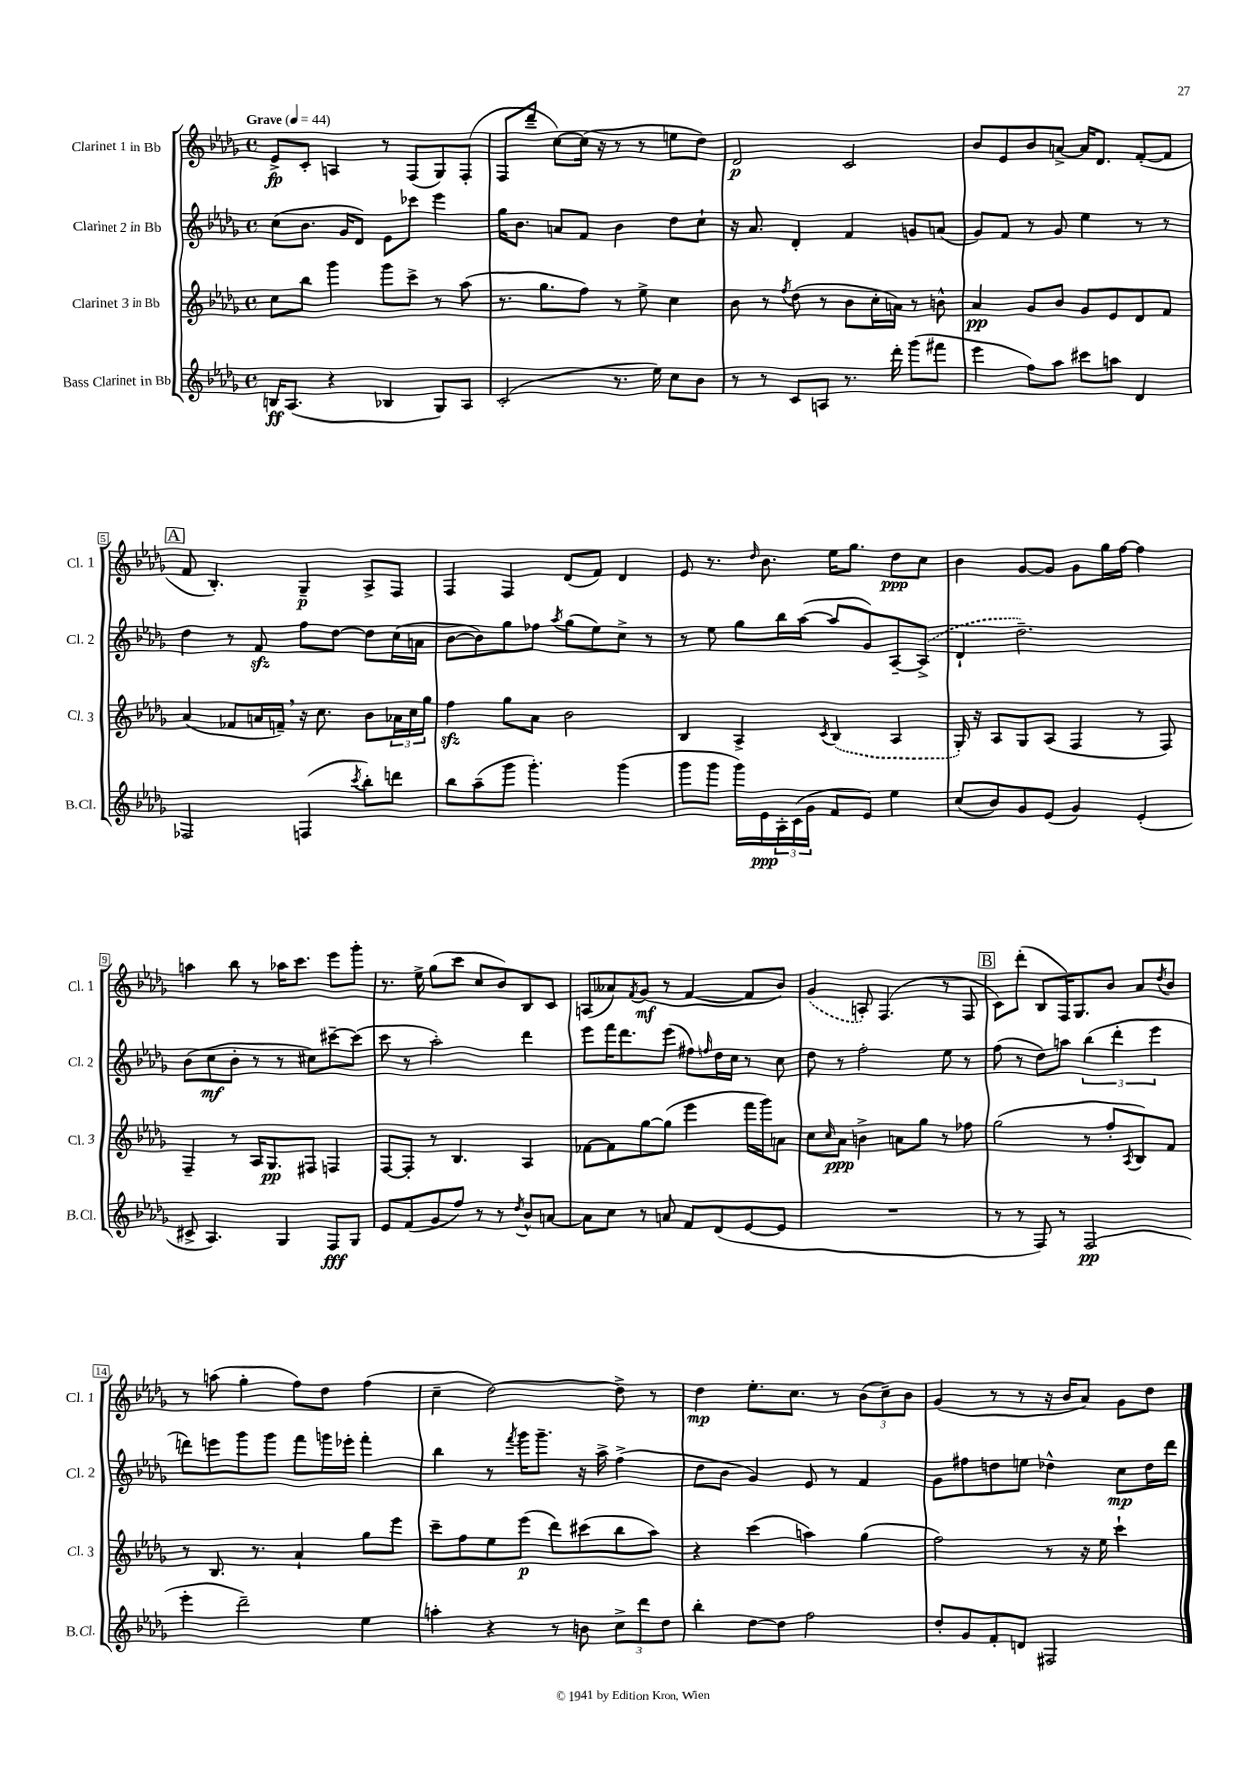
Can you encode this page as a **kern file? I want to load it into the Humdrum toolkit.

**kern	**dynam	**kern	**dynam	**kern	**dynam	**kern	**dynam
*part4	*part4	*part3	*part3	*part2	*part2	*part1	*part1
*staff4	*staff4	*staff3	*staff3	*staff2	*staff2	*staff1	*staff1
*I"Bass Clarinet in Bb	*	*I"Clarinet 3 in Bb	*	*I"Clarinet 2 in Bb	*	*I"Clarinet 1 in Bb	*
*I'B.Cl.	*	*I'Cl. 3	*	*I'Cl. 2	*	*I'Cl. 1	*
*clefG2	*	*clefG2	*	*clefG2	*	*clefG2	*
*k[b-e-a-d-g-]	*	*k[b-e-a-d-g-]	*	*k[b-e-a-d-g-]	*	*k[b-e-a-d-g-]	*
*M4/4	*	*M4/4	*	*M4/4	*	*M4/4	*
*met(c)	*	*met(c)	*	*met(c)	*	*met(c)	*
*MM44	*	*MM44	*	*MM44	*	*MM44	*
=1	=1	=1	=1	=1	=1	=1	=1
!	!	!	!	!	!	!LO:TX:a:B:t=Grave	!
16Bn/KL	ff	8cc\L	.	(8cc\L	.	8e-^/L	fp
(8.A-/J	.	.	.	.	.	.	.
.	.	8bb-\J	.	8.b-\J	.	8c'/J	.
4r	.	4ggg-\	.	.	.	4An/	.
.	.	.	.	16g-/KL	.	.	.
.	.	.	.	8d-/J)	.	.	.
4B-X/	.	8ggg-\L	.	8e-\L	.	8r	.
.	.	8ccc^\J	.	8ccc-X\J	.	(8F/L	.
8G-/L)	.	8r	.	4eee-\	.	8G-/)	.
8A-/J	.	(8aa-\	.	.	.	(8F'/J	.
=2	=2	=2	=2	=2	=2	=2	=2
(2c'/	.	8.r	.	16gg-\KL	.	8F/L	.
.	.	.	.	8.b-\J	.	.	.
.	.	.	.	.	.	8ddd-~/J	.
.	.	8.gg-\L	.	.	.	.	.
.	.	.	.	8an/L	.	[8cc\L)	.
.	.	8ff\J)	.	8f/J	.	(16cc\Jk]	.
.	.	.	.	.	.	16r	.
8.r	.	8r	.	4b-\	.	8r	.
.	.	8ee-^\	.	.	.	8r	.
16ee-\)	.	.	.	.	.	.	.
8cc\L	.	4cc\	.	8dd-\L	.	8een\L	.
8b-\J	.	.	.	8cc`\J	.	8dd-\J)	.
=3	=3	=3	=3	=3	=3	=3	=3
8r	.	8b-\	.	16r	.	2d-/	p
.	.	.	.	8.a-/	.	.	.
8r	.	8r	.	.	.	.	.
.	.	8qff/	.	.	.	.	.
8c/L	.	(8dd-\	.	4d-'/	.	.	.
8An/J	.	8r	.	.	.	.	.
8.r	.	8b-\L	.	4f/	.	2c/	.
.	.	16cc'\L	.	.	.	.	.
16ddd-'\	.	16an\JJ)	.	.	.	.	.
(8ggg-\L	.	8r	.	8gn/L	.	.	.
8fff#X\J	.	8bn^^\	.	(8an/J	.	.	.
=4	=4	=4	=4	=4	=4	=4	=4
4eee-\	.	4a-/	pp	8g-/L)	.	8b-/L	.
.	.	.	.	8f/J	.	8e-/	.
8ff\L)	.	8g-/L	.	8r	.	8b-/	.
8aa-\J	.	8b-/J	.	8g-/	.	[8an^/J	.
8ccc#X\L	.	8g-/L	.	4ee-\	.	16a/KL]	.
.	.	.	.	.	.	8.d-/J	.
8aan\J	.	8e-/	.	.	.	.	.
4d-/	.	8d-/	.	8r	.	([8f'/L	.
.	.	8f/J	.	8r	.	8f/J]	.
!!LO:LB:g=z
!!LO:REH:place=s1:t=A
=5	=5	=5	=5	=5	=5	=5	=5
2F-X/	.	(4a-/	.	4dd-\	.	8f/	.
.	.	.	.	.	.	4.B-'/)	.
.	.	8f-X/L	.	8r	.	.	.
.	.	16an/L	.	8fzz/	.	.	.
.	.	16fn~,/JJ)	.	.	.	.	.
(4Fn/	.	16r	.	8ff\L	.	4G-~/	p
.	.	8.cc\	.	.	.	.	.
.	.	.	.	[8dd-\J	.	.	.
8qccc/	.	.	.	.	.	.	.
8bb-'\L)	.	8b-\L	.	8dd-\L]	.	8A-^/L	.
8dddn\J	.	24a-X\L	.	(16cc\L	.	8F/J	.
.	.	24cc\	.	.	.	.	.
.	.	.	.	16an\JJ	.	.	.
.	.	24gg-\JJ	.	.	.	.	.
=6	=6	=6	=6	=6	=6	=6	=6
8bb-\L	.	4ffzz\	.	[8b-\L	.	4F/	.
(8aa-~\	.	.	.	8b-\])	.	.	.
8ggg-\J	.	8gg-\L	.	8gg-\	.	4F/	.
4.ggg-'\)	.	8a-\J	.	8ff-X\J	.	.	.
.	.	.	.	8qaa-/	.	.	.
.	.	2b-\	.	(8gg-\L	.	(8d-/L	.
.	.	.	.	8ee-\)	.	8f/J)	.
(4ggg-\	.	.	.	8cc^\J	.	4d-/	.
.	.	.	.	8r	.	.	.
=7	=7	=7	=7	=7	=7	=7	=7
8ggg-\L	.	4B-/	.	8r	.	8e-/	.
8ggg-\J	.	.	.	8ee-\	.	8.r	.
16ggg-\LL)	.	4A-^/	.	8gg-\L	.	.	.
.	.	.	.	.	.	16qqdd-/	.
16e-\	ppp	.	.	.	.	8.b-\	.
24A-'\	.	.	.	16bb-\L	.	.	.
(24c\	.	.	.	.	.	.	.
.	.	.	.	([16aa-\JJ	.	.	.
24g-\JJ	.	.	.	.	.	.	.
.	.	8qc/	.	.	.	.	.
8f/L	.	(4B-/	.	8aa-/L]	.	16ee-\KL	.
.	.	.	.	.	.	8.gg-\J	.
8e-/J)	.	.	.	8g-/)	.	.	.
4ee-\	.	4A-/	.	[8A-~/	.	8dd-\L	ppp
.	.	.	.	(8A-^/J]	.	8cc\J	.
=8	=8	=8	=8	=8	=8	=8	=8
(8cc/L	.	16G-'/)	.	4d-`/	.	4b-\	.
.	.	16r	.	.	.	.	.
8b-/)	.	8A-/L	.	.	.	.	.
8g-/	.	8G-/	.	2.dd-~\)	.	[8g-/L	.
(8e-/J	.	(8A-/J	.	.	.	8g-/J]	.
4g-/)	.	4F/	.	.	.	8g-\L	.
.	.	.	.	.	.	16gg-\L	.
.	.	.	.	.	.	[16ff\JJ	.
(4e-'/	.	8r	.	.	.	4ff\]	.
.	.	8F/)	.	.	.	.	.
!!LO:LB:g=z
=9	=9	=9	=9	=9	=9	=9	=9
8c#X^/	.	4F~/	.	(8b-\L	.	4aan\	.
4.A-/)	.	.	.	8cc\	mf	.	.
.	.	8r	.	8b-'\J	.	8bb-\	.
.	.	16A-/KL	.	8r	.	8r	.
.	.	8.G-/	pp	.	.	.	.
4G-/	.	.	.	8r	.	16aa-X\KL	.
.	.	.	.	.	.	8.ccc\J	.
.	.	8F#X/J	.	8cc#X\L)	.	.	.
8F/L	fff	4Fn/	.	[8ccc#X~\	.	8eee-\L	.
8G-/J	.	.	.	(8ccc#\J]	.	8ggg-'\J	.
=10	=10	=10	=10	=10	=10	=10	=10
8e-/L	.	[8F/L	.	8ccc\	.	8.r	.
(8f/	.	8F'/J]	.	8r	.	.	.
.	.	.	.	.	.	16ee-^\	.
8g-/	.	8r	.	2aa-'\)	.	(8gg-\L	.
8ff/J)	.	4.B-/	.	.	.	8ccc\J	.
8r	.	.	.	.	.	8cc/L	.
8r	.	.	.	.	.	8b-/)	.
8qdd-/	.	.	.	.	.	.	.
8b-^^/L	.	4A-/	.	4ddd-\	.	8B-/	.
[8an/J	.	.	.	.	.	8c/J	.
=11	=11	=11	=11	=11	=11	=11	=11
8a\L]	.	[8f-X\L	.	8eee-\L	.	(8An/L	.
8cc\J	.	8f-\]	.	16fff\K	.	8a--X/)	.
.	.	.	.	8.ddd-\	.	.	.
.	.	.	.	.	.	8qf/	.
8r	.	[8gg-\	.	.	.	(8g-/J	mf
8an/	.	(8gg-\J]	.	(8eee-\J	.	8r	.
8f/L	.	4eee-\	.	8ff#X\L)	.	[4f/	.
.	.	.	.	16qqffn/	.	.	.
(8d-/	.	.	.	16dd-\L	.	.	.
.	.	.	.	16cc\JJ	.	.	.
[8e-/	.	16fff\LL	.	8r	.	8f/L]	.
.	.	16ggg-\J)	.	.	.	.	.
8e-/J]	.	8an\J	.	8cc\	.	8b-/J)	.
=12	=12	=12	=12	=12	=12	=12	=12
1r	.	8cc\L	.	8dd-\	.	(4g-/	.
.	.	16qqcc/	.	.	.	.	.
.	.	8a-\J	ppp	8r	.	.	.
.	.	4bn^\	.	2ff'\	.	8An'/)	.
.	.	.	.	.	.	(4.F/	.
.	.	8an\L	.	.	.	.	.
.	.	8gg-\J	.	.	.	.	.
.	.	8r	.	8ee-\	.	8r	.
.	.	8ff-X\	.	8r	.	8F/	.
!!LO:REH:place=s1:t=B
=13	=13	=13	=13	=13	=13	=13	=13
8r	.	(2gg-\	.	(8ff\	.	8c\L)	.
8r	.	.	.	8r	.	(8ddd-'\J	.
8F/)	.	.	.	8dd-\L)	.	8B-/L	.
8r	.	.	.	8aan\J	.	16F/K)	.
.	.	.	.	.	.	8.G-/	.
(2F/	pp	8r	.	(6bb-\	.	.	.
.	.	8ff'/L	.	.	.	8b-/J	.
.	.	.	.	6ddd-'\	.	.	.
.	.	8qA-/	.	.	.	.	.
.	.	8B-/)	.	.	.	8a-/L	.
.	.	.	.	6eee-\	.	.	.
.	.	.	.	.	.	8qdd-/	.
.	.	8f/J	.	.	.	8b-/J	.
!!LO:LB:g=z
=14	=14	=14	=14	=14	=14	=14	=14
4eee-'\	.	8r	.	8dddn\L)	.	8r	.
.	.	8.B-/	.	8eeen\	.	(8aan\	.
2ddd-~\)	.	.	.	8ggg-\	.	4gg-'\	.
.	.	8.r	.	.	.	.	.
.	.	.	.	8ggg-\J	.	.	.
.	.	4a-`/	.	8fff\L	.	8ff\L)	.
.	.	.	.	16gggn\L	.	8dd-\J	.
.	.	.	.	16eee-X'\JJ	.	.	.
4ee-\	.	8gg-\L	.	4fff'\	.	(4ff\	.
.	.	8eee-\J	.	.	.	.	.
=15	=15	=15	=15	=15	=15	=15	=15
4aan'\	.	8ccc~\L	.	4bb-\	.	4cc~\	.
.	.	8ff\	.	.	.	.	.
4r	.	8ee-\	.	8r	.	[2dd-\)	.
.	.	.	.	8qfff/	.	.	.
.	.	(8eee-\J	p	16ggg-\KL	.	.	.
.	.	.	.	8.ggg-~\J	.	.	.
8r	.	8ddd-\L)	.	.	.	.	.
8bn\	.	(8ccc#X\	.	16r	.	.	.
.	.	.	.	16aa-^\	.	.	.
12cc^\L	.	8bb-\	.	(4ff^\	.	8dd-^\]	.
12ddd-\	.	.	.	.	.	.	.
.	.	8aa-\J)	.	.	.	8r	.
12dd-\J	.	.	.	.	.	.	.
=16	=16	=16	=16	=16	=16	=16	=16
4bb-'\	.	4r	.	8dd-\L	.	4dd-\	mp
.	.	.	.	8b-\J	.	.	.
[8dd-\L	.	(4ccc\	.	4g-/)	.	8.ee-'\L	.
8dd-\J]	.	.	.	.	.	.	.
.	.	.	.	.	.	8.cc\J	.
2ff\	.	4aan\)	.	8e-/	.	.	.
.	.	.	.	8r	.	8r	.
.	.	(4gg-\	.	4f/	.	(12b-\L	.
.	.	.	.	.	.	12cc~\)	.
.	.	.	.	.	.	12b-\J	.
=17	=17	=17	=17	=17	=17	=17	=17
8dd-'/L	.	2ff\)	.	8g-\L	.	(4g-/	.
8g-/	.	.	.	8ff#X\	.	.	.
8f'/	.	.	.	8ddn\	.	8r	.
8dn/J	.	.	.	8een\J	.	8r	.
2F#X/	.	8r	.	4dd-X^^\	.	16r	.
.	.	.	.	.	.	16b-/KL	.
.	.	16r	.	.	.	8a-/J)	.
.	.	16ee-\	.	.	.	.	.
.	.	4ccc`\	.	8cc\L	mp	8g-\L	.
.	.	.	.	16dd-\L	.	8dd-\J	.
.	.	.	.	16ddd-\JJ	.	.	.
==	==	==	==	==	==	==	==
*-	*-	*-	*-	*-	*-	*-	*-
